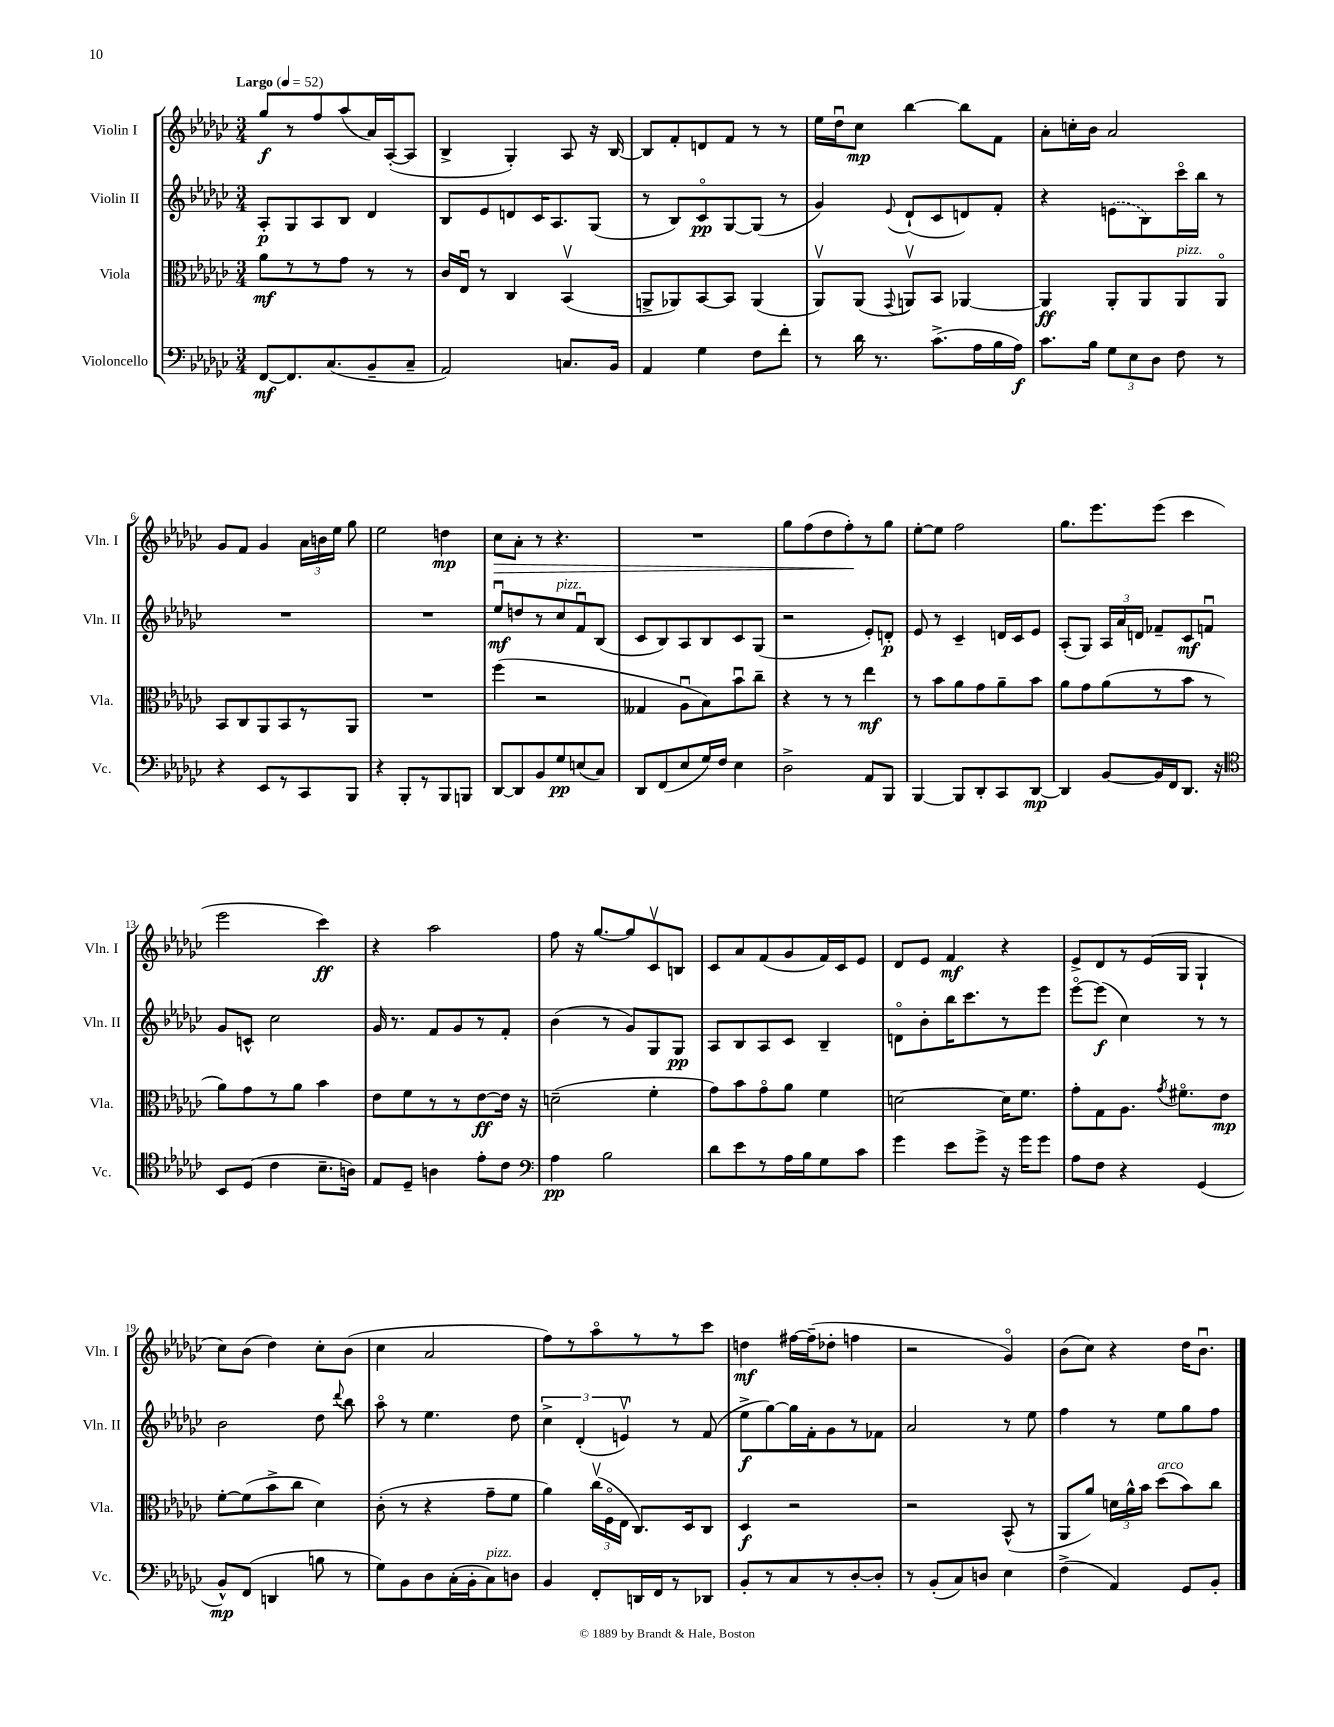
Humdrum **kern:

**kern	**kern	**kern	**kern
*staff4	*staff3	*staff2	*staff1
*clefF4	*clefC3	*clefG2	*clefG2
*k[b-e-a-d-g-c-]	*k[b-e-a-d-g-c-]	*k[b-e-a-d-g-c-]	*k[b-e-a-d-g-c-]
*M3/4	*M3/4	*M3/4	*M3/4
*MM52	*MM52	*MM52	*MM52
[8FF	8a-	8A-'	8gg-
8.FF]	8r	8G-	8r
.	8r	8A-	8ff
(8.C-	.	.	.
.	8g-	8B-	(8aa-
8BB-~	8r	4d-	16a-)
.	.	.	([16A-'
8C-~	8r	.	8A-]
=	=	=	=
2AA-)	16c-	8B-	4B-^
.	16E-u	.	.
.	8r	8e-	.
.	4C-	8d	4G-')
.	.	16c-	.
.	.	8.A-	.
8.C	(4BB-v	.	8A-
.	.	(8G-	16r
16BB-	.	.	[16B-
=	=	=	=
4AA-	8AA^	8r	8B-]
.	8AA-)	8B-)	8f'
4G-	[8BB-	8c-o	8d
.	8BB-]	[8G-	8f
8F	(4AA-	(8G-]	8r
8f'	.	8r	8r
=	=	=	=
8r	8AA-v)	4g-)	16ee-
.	.	.	16dd-u
16d-	(8AA-	.	8cc-
8.r	.	.	.
.	8qqGG-	8qqe-	.
.	8AAv)	(8d-`	[4bb-
(8.c-^	8BB-	8c-	.
.	[4AA-	8d)	8bb-]
16A-	.	.	.
16B-	.	8f'	8f
16A-)	.	.	.
=	=	=	=
8.c-	4AA-]	4r	8a-'
.	.	.	16cc'
16B-	.	.	16b-
12G-	8AA-'	(8e	2a-
12E-	.	.	.
.	8AA-	8B-)	.
12D-	.	.	.
8F	8AA-	16ccc-o	.
.	.	16bb-	.
8r	8AA-o	8r	.
=	=	=	=
4r	8BB-	2.r	8g-
.	8C-	.	8f
8EE-	8AA-	.	4g-
8r	8BB-	.	.
8CC-	8r	.	24a-
.	.	.	24b
.	.	.	24ee-
8BBB-	8AA-	.	8gg-
=	=	=	=
4r	2.r	2.r	2ee-
8BBB-'	.	.	.
8r	.	.	.
8BBB-	.	.	4dd
8BBB	.	.	.
=	=	=	=
[8DD-	(4ff	8ee-u	8cc-
8DD-]	.	8dd	8a-'
8BB-	2r	8r	8r
8G-	.	8cc-	4.r
(8E	.	8fu	.
8C-)	.	(8B-	.
=	=	=	=
8DD-	4G--	8c-	2.r
(8FF	.	8B-)	.
8E-	8A-u	8A-	.
16G-)	8B-)	8B-	.
16F	.	.	.
4E-	8b-u	8c-	.
.	8cc-~	(8G-	.
=	=	=	=
2D-^	4r	2r	8gg-
.	.	.	(8ff
.	8r	.	8dd-
.	8r	.	8ff')
8AA-	4ee-	8e-')	8r
8BBB-	.	8d'	8gg-
=	=	=	=
[4BBB-	8r	8e-	[8ee-'
.	8b-	8r	8ee-]
8BBB-]	8a-	4c-~	2ff
8DD-'	8g-	.	.
8CC-	8a-~	16d	.
.	.	16c-	.
[8DD-	8b-	8e-	.
=	=	=	=
4DD-]	8a-	(8A-'	8.gg-
.	8g-	8G-)	.
.	.	.	8.eee-
[8BB-	(8a-	24A-	.
.	.	24a-	.
.	.	24d	.
16BB-]	8r	8f-~	(8eee-
16FF	.	.	.
8.DD-	8b-	8c-	4ccc-
.	8r	8fu	.
16r	.	.	.
=	=	=	=
*clefC4	*	*	*
8BB-	8a-)	8g-	2eee-
(8D-	8g-	8c^^	.
4c-	8r	2cc-	.
.	8a-	.	.
8.B-~	4b-	.	4ccc-)
16A)	.	.	.
=	=	=	=
8E-	8e-	16g-	4r
.	.	8.r	.
8D-~	8f	.	.
4A	8r	8f	2aa-
.	8r	8g-	.
8e-'	[8e-	8r	.
8c-	16e-]	8f'	.
.	16r	.	.
=	=	=	=
*clefF4	*	*	*
4A-	(2d~	(4b-	8ff
.	.	.	16r
.	.	.	[8.gg-
2B-	.	8r	.
.	.	8g-)	8gg-]
.	4f'	8G-	8c-v
.	.	8G-	8B
=	=	=	=
8d-	8g-)	8A-	8c-
8e-	8b-	8B-	8a-
8r	8g-o	8A-	(8f
16A-	8a-	8c-	8g-
16B-	.	.	.
8G-	4f	4B-~	16f)
.	.	.	16c-
8c-	.	.	8e-
=	=	=	=
4g-	[2d	8do	8d-
.	.	8b-'	8e-
8e-	.	16bb-	4f
.	.	8.ccc-	.
8g-^	.	.	.
16r	16d]	8r	4r
16g-	8.f	.	.
8g-	.	8eee-	.
=	=	=	=
8A-	8g-'	[8eee-o	8e-^
8F	8G-	(8eee-]	8d-
4r	8.A-	4cc-)	8r
.	.	.	(16e-
.	8qg-	.	.
.	8.f#o	.	16G-
(4GG-	.	8r	4G-`
.	8e-	8r	.
=	=	=	=
8BB-^^)	[8f'	2b-	8cc-)
(8FF	(8f]	.	(8b-
4DD	8b-^	.	4dd-)
.	8cc-	.	.
8B	4d-)	8dd-	8cc-'
.	.	8qqddd-	.
8r	.	8bb-	(8b-
=	=	=	=
8G-)	(8c-'	8aa-o	4cc-
8BB-	8r	8r	.
8D-	4r	4.ee-	2a-
(16C-'	.	.	.
16BB-'	.	.	.
8C-)	8g-~	.	.
8D	8f	8dd-	.
=	=	=	=
4BB-	4a-)	6cc-^	8ff)
.	.	.	8r
.	.	(6d-'	.
8FF'	(24cc-v	.	8aa-o
.	24Fo	.	.
.	24E-	6ev)	.
16DD	8.C-)	.	8r
16FF	.	.	.
8r	.	8r	8r
.	16D-	.	.
8DD-	8C-	(8f	8ccc-
=	=	=	=
8BB-'	4D-	8ee-^	4dd
8r	.	[8gg-)	.
8C-	2r	16gg-]	[16ff#
.	.	16f'	(16ff#~]
8r	.	8g-	8dd-'
[8D-'	.	8r	4ff
8D-']	.	8f-	.
=	=	=	=
8r	2r	2a-	2r
(8BB-'	.	.	.
8C-)	.	.	.
8D	.	.	.
4E-	(8BB-^^	8r	4g-o)
.	8r	8ee-	.
=	=	=	=
(4F^	8AA-	4ff	(8b-
.	8a-)	.	8cc-)
4AA-)	24d	8r	4r
.	24a-^^	.	.
.	24b-	.	.
.	(8dd-	8ee-	.
8GG-	8b-)	8gg-	16dd-
.	.	.	8.b-u
8BB-'	8cc-	8ff	.
==	==	==	==
*-	*-	*-	*-
